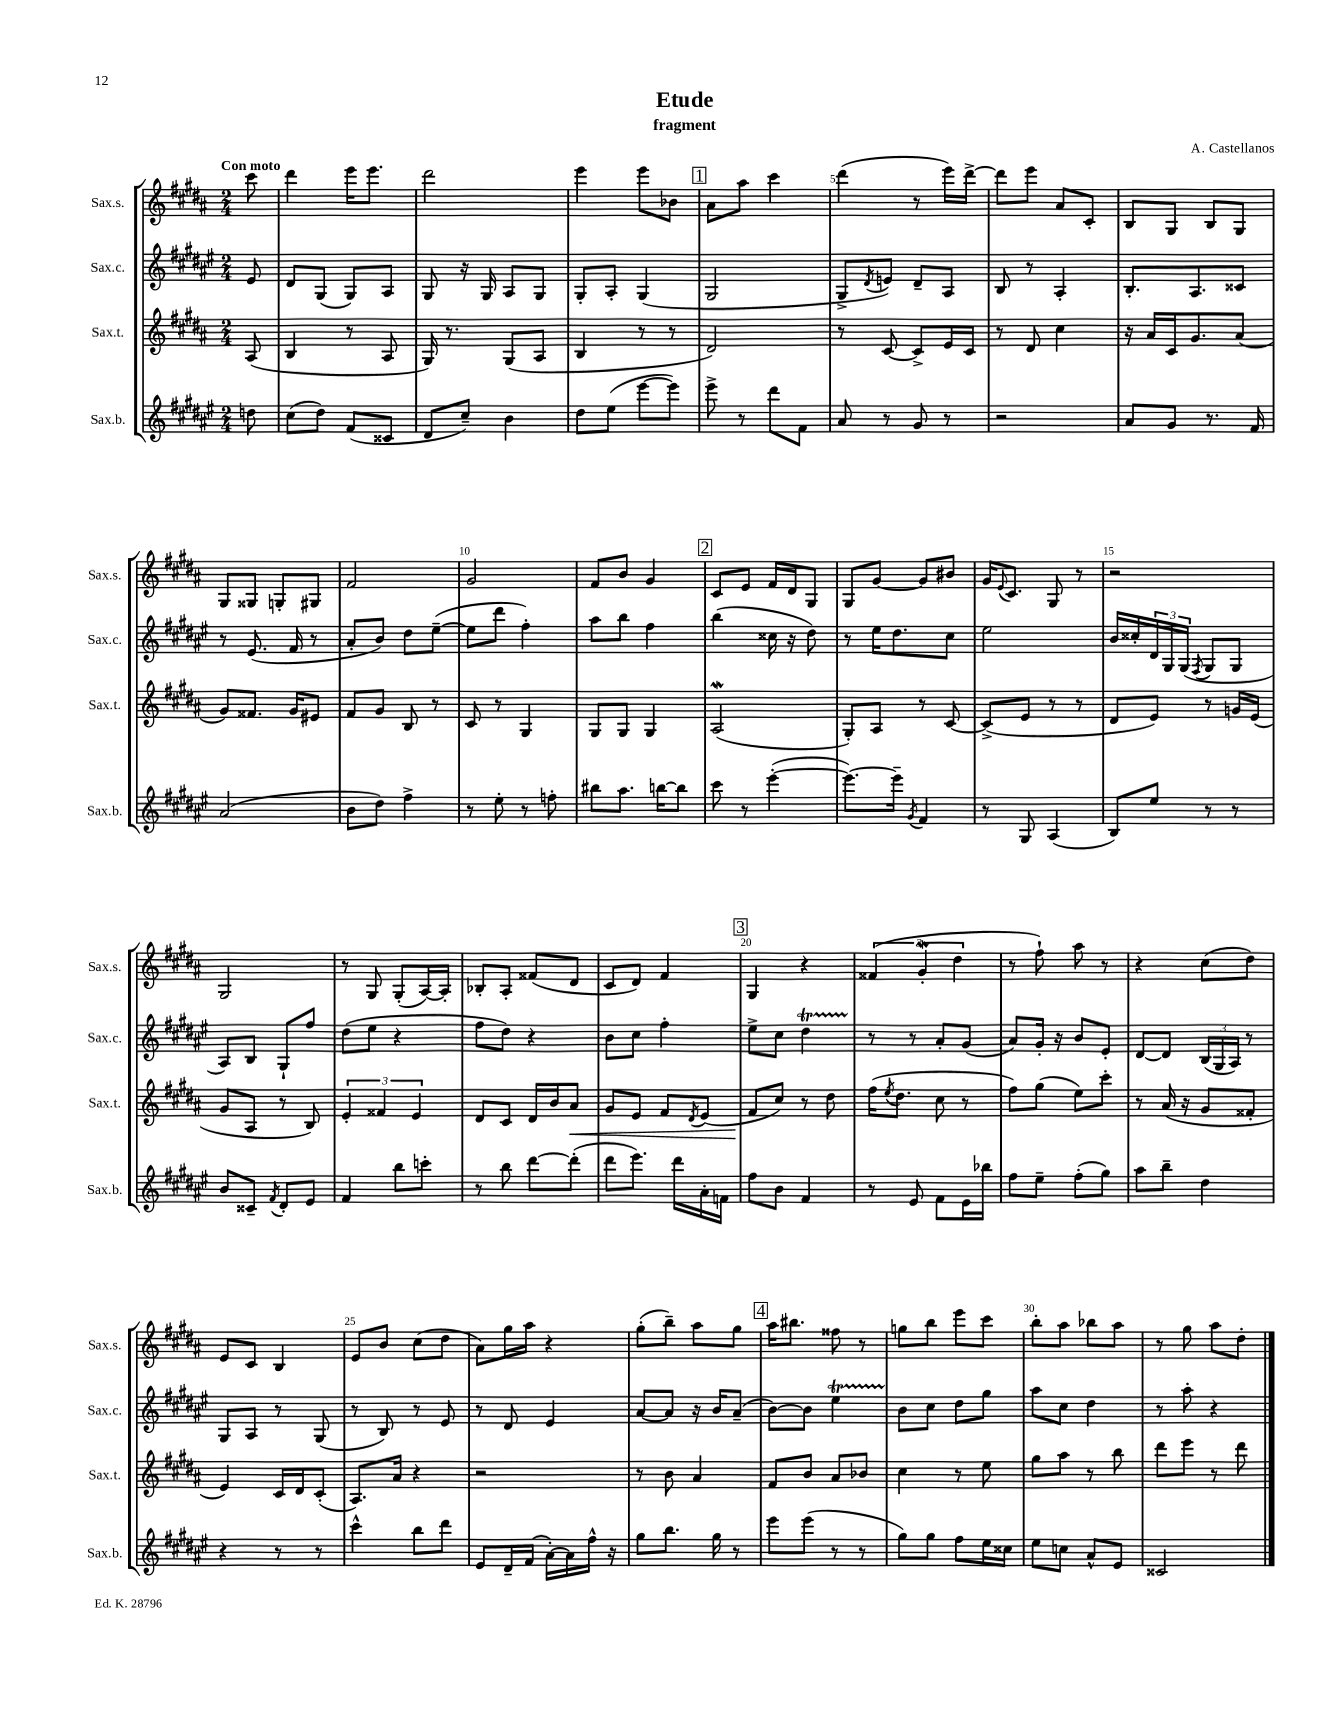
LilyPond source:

\header { title = "Etude" composer = "A. Castellanos" subtitle = "fragment" }
<<
\new StaffGroup <<
\new Staff = "s0" \with { instrumentName = "Sax.s." shortInstrumentName = "Sax.s." } {
    \clef treble \key b \major \numericTimeSignature \time 2/4 \partial 8 \tempo "Con moto"
    cis'''8 |
    dis'''4 e'''16 e'''8. |
    dis'''2 |
    e'''4 e'''8 bes'8 |
    \mark \markup { \box "1" } ais'8 ais''8 cis'''4 |
    dis'''4( r8 e'''16) dis'''16~-> |
    dis'''8 e'''8 ais'8 cis'8-. |
    b8 gis8 b8 gis8 |
    gis8 gisis8 g8-. gis8 |
    fis'2 |
    gis'2 |
    fis'8 b'8 gis'4 |
    \mark \markup { \box "2" } cis'8 e'8 fis'16 dis'16 gis8 |
    gis8 gis'8~ gis'8 bis'8 |
    gis'16 \appoggiatura { e'8 } cis'8. gis8 r8 |
    r2 |
    gis2 |
    r8 gis8 gis8-.( ais16~) ais16-. |
    bes8-. ais8-. fisis'8( dis'8 |
    cis'8 dis'8) fis'4 |
    \mark \markup { \box "3" } gis4 r4 |
    \tuplet 3/2 { fisis'4( gis'4-.\mordent dis''4 } |
    r8 fis''8-!) ais''8 r8 |
    r4 cis''8( dis''8) |
    e'8 cis'8 b4 |
    e'8 b'8 cis''8( dis''8 |
    ais'8) gis''16 ais''16 r4 |
    gis''8-.( b''8--) ais''8 gis''8 |
    \mark \markup { \box "4" } ais''16 bis''8. fisis''8 r8 |
    g''8 b''8 e'''8 cis'''8 |
    b''8-. ais''8 bes''8 ais''8 |
    r8 gis''8 ais''8 dis''8-. \bar "|." |
}
\new Staff = "s1" \with { instrumentName = "Sax.c." shortInstrumentName = "Sax.c." } {
    \clef treble \key fis \major \numericTimeSignature \time 2/4 \partial 8
    eis'8 |
    dis'8 gis8( gis8) ais8 |
    gis8 r16 gis16 ais8 gis8 |
    gis8-. ais8-. gis4( |
    \mark \markup { \box "1" } gis2 |
    gis8-> \acciaccatura { dis'8 } e'8) dis'8-- ais8 |
    b8 r8 ais4-. |
    b8.-. ais8. cisis'8 |
    r8 eis'8.( fis'16 r8 |
    ais'8-. b'8) dis''8 eis''8~--( |
    eis''8 dis'''8 fis''4-.) |
    ais''8 b''8 fis''4 |
    \mark \markup { \box "2" } b''4( cisis''16 r16 dis''8) |
    r8 eis''16 dis''8. cis''8 |
    eis''2 |
    b'16 cisis''16-. \tuplet 3/2 { dis'16 gis16 gis16( } \acciaccatura { fis8 } gis8 gis8 |
    ais8) b8 gis8-! fis''8 |
    dis''8( eis''8 r4 |
    fis''8 dis''8) r4 |
    b'8 cis''8 fis''4-. |
    \mark \markup { \box "3" } eis''8-> cis''8 dis''4\startTrillSpan |
    r8\stopTrillSpan r8 ais'8-. gis'8( |
    ais'8) gis'16-. r16 b'8 eis'8-. |
    dis'8~ dis'8 \tuplet 3/2 { b16( gis16 ais16) } r8 |
    gis8 ais8 r8 gis8( |
    r8 b8) r8 eis'8 |
    r8 dis'8 eis'4 |
    ais'8~ ais'8 r16 b'16 ais'8--( |
    \mark \markup { \box "4" } b'8~) b'8 eis''4\startTrillSpan |
    b'8\stopTrillSpan cis''8 dis''8 gis''8 |
    ais''8 cis''8 dis''4 |
    r8 ais''8-. r4 \bar "|." |
}
\new Staff = "s2" \with { instrumentName = "Sax.t." shortInstrumentName = "Sax.t." } {
    \clef treble \key b \major \numericTimeSignature \time 2/4 \partial 8
    ais8( |
    b4 r8 ais8 |
    gis16) r8. gis8( ais8 |
    b4 r8 r8 |
    \mark \markup { \box "1" } dis'2) |
    r8 cis'8~ cis'8-> e'16 cis'16 |
    r8 dis'8 cis''4 |
    r16 ais'16 cis'16 gis'8. ais'8( |
    gis'8) fisis'8. gis'16 eis'8 |
    fis'8 gis'8 b8 r8 |
    cis'8 r8 gis4 |
    gis8 gis8 gis4 |
    \mark \markup { \box "2" } ais2\mordent( |
    gis8-.) ais8 r8 cis'8~ |
    cis'8->( e'8 r8 r8 |
    dis'8 e'8) r8 g'16 e'16( |
    gis'8 ais8 r8 b8) |
    \tuplet 3/2 { e'4-. fisis'4 e'4 } |
    dis'8 cis'8 dis'16 b'16 ais'8\< |
    gis'8 e'8 fis'8 \acciaccatura { dis'8 } e'8( |
    \mark \markup { \box "3" } fis'8\! cis''8) r8 dis''8 |
    fis''16( \acciaccatura { e''8 } dis''8. cis''8 r8 |
    fis''8) gis''8( e''8) cis'''8-. |
    r8 ais'16( r16 gis'8 fisis'8-. |
    e'4) cis'16 dis'16 cis'8-.( |
    ais8.) ais'16 r4 |
    r2 |
    r8 b'8 ais'4 |
    \mark \markup { \box "4" } fis'8 b'8 ais'8 bes'8 |
    cis''4 r8 e''8 |
    gis''8 ais''8 r8 b''8 |
    dis'''8 e'''8 r8 dis'''8 \bar "|." |
}
\new Staff = "s3" \with { instrumentName = "Sax.b." shortInstrumentName = "Sax.b." } {
    \clef treble \key fis \major \numericTimeSignature \time 2/4 \partial 8
    d''8 |
    cis''8( dis''8) fis'8( cisis'8 |
    dis'8 cis''8--) b'4 |
    dis''8 eis''8( eis'''8~ eis'''8) |
    \mark \markup { \box "1" } eis'''8-> r8 dis'''8 fis'8 |
    ais'8 r8 gis'8 r8 |
    r2 |
    ais'8 gis'8 r8. fis'16 |
    ais'2( |
    b'8 dis''8) fis''4-> |
    r8 eis''8-. r8 f''8-. |
    bis''8 ais''8. b''16~ b''8 |
    \mark \markup { \box "2" } cis'''8 r8 eis'''4~-.( |
    eis'''8.~) eis'''16-- \acciaccatura { gis'8 } fis'4 |
    r8 gis8 ais4( |
    b8) eis''8 r8 r8 |
    b'8 cisis'8-- \acciaccatura { fis'8 } dis'8-. eis'8 |
    fis'4 b''8 c'''8-. |
    r8 b''8 dis'''8~ dis'''8-.( |
    dis'''8 eis'''8.) dis'''16 ais'16-. f'16 |
    \mark \markup { \box "3" } fis''8 b'8 fis'4 |
    r8 eis'8 fis'8 eis'16 bes''16 |
    fis''8 eis''8-- fis''8-.( gis''8) |
    ais''8 b''8-- dis''4 |
    r4 r8 r8 |
    cis'''4-^ b''8 dis'''8 |
    eis'8 dis'16-- fis'16( ais'16~-.) ais'16 fis''16-^ r16 |
    gis''8 b''8. gis''16 r8 |
    \mark \markup { \box "4" } eis'''8 eis'''8( r8 r8 |
    gis''8) gis''8 fis''8 eis''16 cisis''16 |
    eis''8 c''8 ais'8-^ eis'8 |
    cisis'2 \bar "|." |
}
>>
>>
\layout { \context { \Score \override BarNumber.break-visibility = ##(#f #t #t) barNumberVisibility = #(every-nth-bar-number-visible 5) } }
